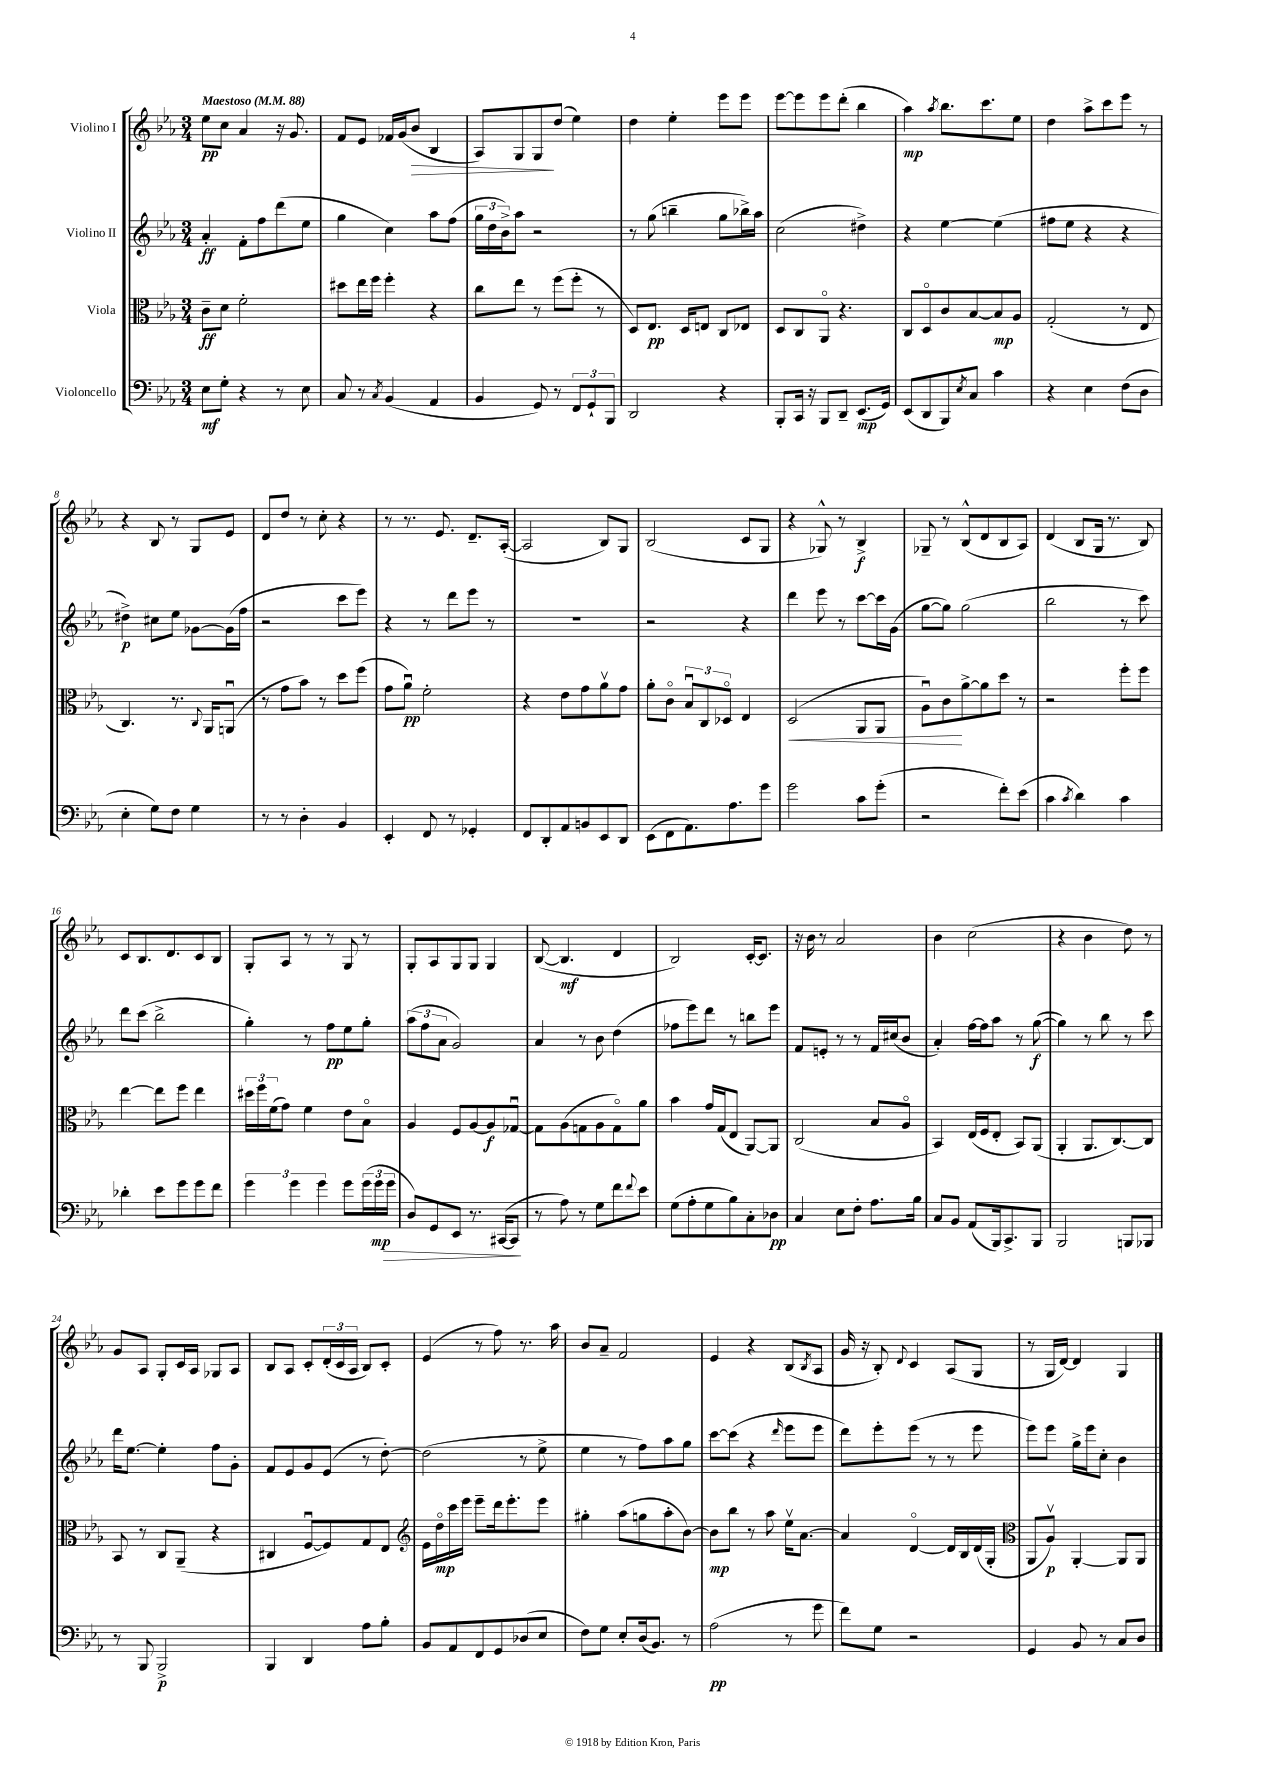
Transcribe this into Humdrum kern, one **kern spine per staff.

**kern	**dynam	**kern	**dynam	**kern	**dynam	**kern	**dynam
*part4	*part4	*part3	*part3	*part2	*part2	*part1	*part1
*staff4	*staff4	*staff3	*staff3	*staff2	*staff2	*staff1	*staff1
*I"Violoncello	*	*I"Viola	*	*I"Violino II	*	*I"Violino I	*
*clefF4	*	*clefC3	*	*clefG2	*	*clefG2	*
*k[b-e-a-]	*	*k[b-e-a-]	*	*k[b-e-a-]	*	*k[b-e-a-]	*
*M3/4	*	*M3/4	*	*M3/4	*	*M3/4	*
*MM88	*	*MM88	*	*MM88	*	*MM88	*
=1	=1	=1	=1	=1	=1	=1	=1
!	!	!	!	!	!	!LO:TX:a:B:t=Maestoso	!
8E-\L	mf	8c~\L	ff	4a-'/	ff	8ee-\L	pp
8G'\J	.	8d\J	.	.	.	8cc\J	.
4r	.	2f'\	.	8f'\L	.	4a-/	.
.	.	.	.	8ff\	.	.	.
8r	.	.	.	(8ddd\	.	16r	.
.	.	.	.	.	.	8.g/	.
8E-\	.	.	.	8ee-\J	.	.	.
=2	=2	=2	=2	=2	=2	=2	=2
8C/	.	8dd#X\L	.	4gg\	.	8f/L	.
8r	.	16ee-\L	.	.	.	8e-/J	.
.	.	16ff\JJ	.	.	.	.	.
8qC/	.	.	.	.	.	.	.
(4BB-/	.	4ff'\	.	4cc\)	.	16f-X/LL	.
.	.	.	.	.	.	(16g/J	.
!	!	!	!	!	!	!	!LO:HP:b
.	.	.	.	.	.	8b-/J	>
4AA-/	.	4r	.	8aa-\L	.	4B-/	.
.	.	.	.	(8ff\J	.	.	.
=3	=3	=3	=3	=3	=3	=3	=3
4BB-/	.	8cc\L	.	24gg\LL	.	8A-/L)	.
.	.	.	.	24dd\	.	.	.
.	.	.	.	24b-^\J)	.	.	.
.	.	8ee-\J	.	8aa-\J	.	8G/	.
8GG/)	.	8r	.	2r	.	8G/	.
8r	.	(8ff\L	.	.	.	(8dd/J	]
12FF/L	.	8ff'\J	.	.	.	4ee-\)	.
12GG`/	.	.	.	.	.	.	.
.	.	8r	.	.	.	.	.
12BBB-/J	.	.	.	.	.	.	.
=4	=4	=4	=4	=4	=4	=4	=4
2DD/	.	8D/L)	.	8r	.	4dd\	.
.	.	8.E-/J	pp	(8gg\	.	.	.
.	.	.	.	4bbn~\	.	4ee-'\	.
.	.	16D/KL	.	.	.	.	.
.	.	8En/J	.	.	.	.	.
4r	.	8C/L	.	8gg\L	.	8eee-\L	.
.	.	8E-X/J	.	16bb-X^\L)	.	8eee-\J	.
.	.	.	.	16aa-\JJ	.	.	.
=5	=5	=5	=5	=5	=5	=5	=5
8BBB-'/L	.	8D/L	.	(2cc\	.	[8eee-\L	.
16CC/Jk	.	8C/	.	.	.	8eee-\]	.
16r	.	.	.	.	.	.	.
8BBB-/L	.	8AA-/J	.	.	.	8eee-\	.
8DD~/J	.	4.r	.	.	.	(8ddd'\J	.
(8.EE-/L	mp	.	.	4dd#X^\)	.	4bb-\	.
16GG/Jk)	.	.	.	.	.	.	.
=6	=6	=6	=6	=6	=6	=6	=6
(8EE-/L	.	8C/L	.	4r	.	4aa-\)	mp
8DD/	.	8D/	.	.	.	.	.
.	.	.	.	.	.	8qaa-/	.
8BBB-/)	.	8c/	.	[4ee-\	.	8.bb-\L	.
8qE-/	.	.	.	.	.	.	.
8C/J	.	[8B-/	.	.	.	.	.
.	.	.	.	.	.	8.ccc\	.
4c\	.	8B-/]	mp	(4ee-\]	.	.	.
.	.	8A-/J	.	.	.	8ee-\J	.
=7	=7	=7	=7	=7	=7	=7	=7
4r	.	(2G'/	.	8ff#X\L	.	4dd\	.
.	.	.	.	8ee-\J	.	.	.
4E-\	.	.	.	4r	.	8aa-^\L	.
.	.	.	.	.	.	8ccc\	.
(8F\L	.	8r	.	4r	.	8eee-\J	.
8D\J	.	8E-/	.	.	.	8r	.
!!LO:LB:g=z
=8	=8	=8	=8	=8	=8	=8	=8
4E-'\	.	4.C/)	.	4dd#X^\)	p	4r	.
8G\L)	.	.	.	8cc#X\L	.	8B-/	.
8F\J	.	8.r	.	8ee-\J	.	8r	.
4G\	.	.	.	[8g-X\L	.	8G/L	.
.	.	8qqC/	.	.	.	.	.
.	.	16AA-/KL	.	.	.	.	.
.	.	(8AAnu/J	.	(16g-\L]	.	8e-/J	.
.	.	.	.	16ff\JJ	.	.	.
=9	=9	=9	=9	=9	=9	=9	=9
8r	.	8r	.	2r	.	8d/L	.
8r	.	8g\L	.	.	.	8dd/J	.
4D'\	.	8b-\J)	.	.	.	8r	.
.	.	8r	.	.	.	8cc'\	.
4BB-/	.	8dd\L	.	8ccc\L	.	4r	.
.	.	(8ff\J	.	8eee-\J)	.	.	.
=10	=10	=10	=10	=10	=10	=10	=10
4EE-'/	.	8g\L	.	4r	.	8r	.
.	.	8a-u\J)	pp	.	.	8.r	.
8FF/	.	2f'\	.	8r	.	.	.
.	.	.	.	.	.	8.e-/	.
8r	.	.	.	8ddd\L	.	.	.
4GG-X'/	.	.	.	8eee-\J	.	8.d~/L	.
.	.	.	.	8r	.	.	.
.	.	.	.	.	.	([16A-'/Jk	.
=11	=11	=11	=11	=11	=11	=11	=11
8FF/L	.	4r	.	2.r	.	2A-/]	.
8DD'/	.	.	.	.	.	.	.
8AA-/	.	8e-\L	.	.	.	.	.
8BBn/	.	8g\	.	.	.	.	.
8EE-/	.	8a-v\	.	.	.	8B-/L)	.
8DD/J	.	8g\J	.	.	.	8G/J	.
=12	=12	=12	=12	=12	=12	=12	=12
(8EE-\L	.	8a-'\L	.	2r	.	(2B-/	.
8FF\	.	8c\J	.	.	.	.	.
8.AA-\)	.	12B-u/L	.	.	.	.	.
.	.	12C/	.	.	.	.	.
.	.	12D-X/J	.	.	.	.	.
8.A-\	.	.	.	.	.	.	.
.	.	4E-/	.	4r	.	8c/L	.
8g\J	.	.	.	.	.	8G/J	.
=13	=13	=13	=13	=13	=13	=13	=13
!	!	!	!LO:HP:b	!	!	!	!
2g\	.	(2D/	<	4ddd\	.	4r	.
.	.	.	.	8eee-\	.	8G-X^^/)	.
.	.	.	.	8r	.	8r	.
8c\L	.	8AA-/L	.	[8ccc\L	.	4B-^/	f
(8g'\J	.	8AA-/J	.	16ccc\L]	.	.	.
.	.	.	.	(16g\JJ	.	.	.
=14	=14	=14	=14	=14	=14	=14	=14
2r	.	8A-u\L)	.	[8gg\L	.	8G-X~/	.
.	.	8c\	.	8gg\J])	.	8r	.
.	.	[8a-^\	[	(2gg\	.	(8B-^^/L	.
.	.	8a-\]	.	.	.	8d/	.
8f'\L)	.	8dd\J	.	.	.	8B-/	.
(8e-\J	.	8r	.	.	.	8A-/J)	.
=15	=15	=15	=15	=15	=15	=15	=15
4c\	.	2r	.	2bb-\	.	(4d/	.
8qc/	.	.	.	.	.	.	.
4d\)	.	.	.	.	.	8B-/L	.
.	.	.	.	.	.	16G/Jk	.
.	.	.	.	.	.	8.r	.
4c\	.	8ff'\L	.	8r	.	.	.
.	.	8ff\J	.	8ccc\)	.	8B-/)	.
!!LO:LB:g=z
=16	=16	=16	=16	=16	=16	=16	=16
4d-X'\	.	[4ee-\	.	8ddd\L	.	8c/L	.
.	.	.	.	(8ccc\J	.	8.B-/	.
8e-\L	.	8ee-\L]	.	2bb-^\	.	.	.
.	.	.	.	.	.	8.d/	.
8g\	.	8ff\J	.	.	.	.	.
8g\	.	4ee-\	.	.	.	8c/	.
8f\J	.	.	.	.	.	8B-/J	.
=17	=17	=17	=17	=17	=17	=17	=17
6g\	.	24dd#X\LL	.	4gg'\)	.	8G'/L	.
.	.	24ff\	.	.	.	.	.
.	.	(24f\J	.	.	.	.	.
.	.	8g\J)	.	.	.	8A-/J	.
6g\	.	.	.	.	.	.	.
.	.	4f\	.	8r	.	8r	.
6g\	.	.	.	.	.	.	.
.	.	.	.	8ff\L	pp	8r	.
8g\L	.	8e-\L	.	8ee-\	.	8G/	.
(24g\L	.	8B-\J	.	8gg'\J	.	8r	.
24g\	mp	.	.	.	.	.	.
!	!LO:HP:b	!	!	!	!	!	!
24g\JJ	>	.	.	.	.	.	.
=18	=18	=18	=18	=18	=18	=18	=18
8D/L)	.	4A-/	.	(12aa-\L	.	8G'/L	.
.	.	.	.	12ff\	.	.	.
8GG/	.	.	.	.	.	8A-/	.
.	.	.	.	12a-\J	.	.	.
8EE-/J	.	8F/L	.	2g/)	.	8G/	.
8.r	.	[8A-/	.	.	.	8G/J	.
.	.	8A-/]	f	.	.	4G/	.
([16CC#X/KL	.	.	.	.	.	.	.
8CC#/J]	.	[8G-Xu/J	.	.	.	.	.
.	]	.	.	.	.	.	.
=19	=19	=19	=19	=19	=19	=19	=19
8r	.	8G-\L]	.	4a-/	.	([8B-/	.
8A-\)	.	(8A-\	.	.	.	4.B-/]	mf
8r	.	8Gn\	.	8r	.	.	.
8G\L	.	8A-\	.	8b-\	.	.	.
8f\	.	8G\)	.	(4dd\	.	4d/	.
8qqf/	.	.	.	.	.	.	.
8e-\J	.	8a-\J	.	.	.	.	.
=20	=20	=20	=20	=20	=20	=20	=20
(8G\L	.	4b-\	.	8ff-X\L	.	2B-/)	.
8A-'\	.	.	.	8eee-\)	.	.	.
8G\	.	16g/LL	.	8ddd\J	.	.	.
.	.	(16G/J	.	.	.	.	.
8B-\)	.	8E-/J	.	8r	.	.	.
8C'\	.	[8AA-/L)	.	8bbn\L	.	[16c'/KL	.
.	.	.	.	.	.	8.c/J]	.
8D-X\J	pp	8AA-/J]	.	8eee-\J	.	.	.
=21	=21	=21	=21	=21	=21	=21	=21
4C/	.	(2C/	.	8f/L	.	16r	.
.	.	.	.	.	.	16b-\	.
.	.	.	.	8en'/J	.	8r	.
8E-\L	.	.	.	8r	.	2a-/	.
8F'\J	.	.	.	8r	.	.	.
8.A-\L	.	8B-/L	.	16f/LL	.	.	.
.	.	.	.	(16cc#X/J	.	.	.
.	.	8A-/J	.	8b-/J	.	.	.
16B-\Jk	.	.	.	.	.	.	.
=22	=22	=22	=22	=22	=22	=22	=22
8C/L	.	4BB-/)	.	4a-'/)	.	4b-\	.
8BB-/J	.	.	.	.	.	.	.
(8AA-/L	.	(16E-/LL	.	[16ff\LL	.	(2cc\	.
.	.	16F/J	.	16ff\J]	.	.	.
16BBB-/k)	.	8E-'/J	.	8aa-\J	.	.	.
8.CC^/	.	.	.	.	.	.	.
.	.	8BB-/L)	.	8r	.	.	.
8BBB-/J	.	(8AA-/J	.	([8gg\	f	.	.
=23	=23	=23	=23	=23	=23	=23	=23
2BBB-/	.	4AA-'/	.	4gg\])	.	4r	.
.	.	8.AA-/L	.	8r	.	4b-\	.
.	.	.	.	8bb-\	.	.	.
.	.	[8.C/)	.	.	.	.	.
8BBBn/L	.	.	.	8r	.	8dd\)	.
8BBB-X/J	.	8C/J]	.	8ccc\	.	8r	.
!!LO:LB:g=z
=24	=24	=24	=24	=24	=24	=24	=24
8r	.	8BB-/	.	16ddd\KL	.	8g/L	.
.	.	.	.	[8.ee-\J	.	.	.
8BBB-/	.	8r	.	.	.	8A-/J	.
2BBB-^/	p	8C/L	.	4ee-'\]	.	8G'/L	.
.	.	(8AA-~/J	.	.	.	16c/L	.
.	.	.	.	.	.	16A-/JJ	.
.	.	4r	.	8ff\L	.	8G-X/L	.
.	.	.	.	8g'\J	.	8A-/J	.
=25	=25	=25	=25	=25	=25	=25	=25
4BBB-/	.	4C#X/	.	8f/L	.	8B-/L	.
.	.	.	.	8e-/	.	8A-/J	.
4DD/	.	[8Fu/L	.	8g/	.	8c'/L	.
.	.	8F/])	.	(8e-/J	.	(24d'/L	.
.	.	.	.	.	.	24c/	.
.	.	.	.	.	.	24A-/JJ	.
8A-\L	.	8G/	.	8r	.	8B-/L)	.
8B-'\J	.	8E-/J	.	[8dd'\)	.	8c'/J	.
=26	=26	=26	=26	=26	=26	=26	=26
*	*	*clefG2	*	*	*	*	*
8BB-/L	.	16e-\LL	.	(2dd\]	.	(4e-/	.
.	.	16dd\	mp	.	.	.	.
8AA-/	.	16ccc\	.	.	.	.	.
.	.	16eee-\JJ	.	.	.	.	.
8FF/	.	8eee-~\L	.	.	.	8r	.
8GG/	.	16ddd\k	.	.	.	8ff\)	.
.	.	8.eee-'\	.	.	.	.	.
(8D-X/	.	.	.	8r	.	8.r	.
8E-/J	.	8eee-\J	.	8ee-^\	.	.	.
.	.	.	.	.	.	16aa-\	.
=27	=27	=27	=27	=27	=27	=27	=27
8F\L)	.	4gg#X'\	.	4ee-\	.	8b-/L	.
8G\J	.	.	.	.	.	8a-~/J	.
8E-'/L	.	(8aa-\L	.	8r	.	2f/	.
(16D/k	.	8ggn\	.	8ff\L)	.	.	.
8.BB-/J)	.	.	.	.	.	.	.
.	.	8aa-'\	.	8aa-\	.	.	.
8r	.	[8b-\J)	.	8gg\J	.	.	.
=28	=28	=28	=28	=28	=28	=28	=28
(2A-\	pp	8b-\L]	mp	[8ccc\L	.	4e-/	.
.	.	8bb-\J	.	(8ccc\J]	.	.	.
.	.	8r	.	4r	.	4r	.
.	.	8aa-\	.	.	.	.	.
.	.	.	.	16qqddd/	.	.	.
8r	.	16ee-v\KL	.	8eee-\L	.	(8B-/L	.
.	.	[8.a-\J	.	.	.	.	.
.	.	.	.	.	.	8qB-/	.
8g\	.	.	.	8eee-\J	.	8A-/J	.
=29	=29	=29	=29	=29	=29	=29	=29
8f\L)	.	4a-/]	.	8ddd\L)	.	16g/	.
.	.	.	.	.	.	16r	.
8G\J	.	.	.	8eee-'\	.	8B-'/)	.
.	.	.	.	.	.	8qqd/	.
2r	.	[4d/	.	(8eee-\J	.	4c/	.
.	.	.	.	8r	.	.	.
.	.	16d/LL]	.	8r	.	(8A-/L	.
.	.	16B-/	.	.	.	.	.
.	.	(16d/	.	8eee-\	.	8G/J	.
.	.	16G'/JJ	.	.	.	.	.
=30	=30	=30	=30	=30	=30	=30	=30
*	*	*clefC3	*	*	*	*	*
4GG/	.	8AA-/L	.	8eee-\L)	.	8r	.
.	.	8A-v/J)	p	8eee-\J	.	16G/LL	.
.	.	.	.	.	.	[16d/JJ)	.
8BB-/	.	[4AA-'/	.	16gg^\LL	.	4d/]	.
.	.	.	.	16eee-\J	.	.	.
8r	.	.	.	8cc'\J	.	.	.
8C/L	.	8AA-/L]	.	4b-\	.	4G/	.
8D/J	.	8AA-/J	.	.	.	.	.
==	==	==	==	==	==	==	==
*-	*-	*-	*-	*-	*-	*-	*-
